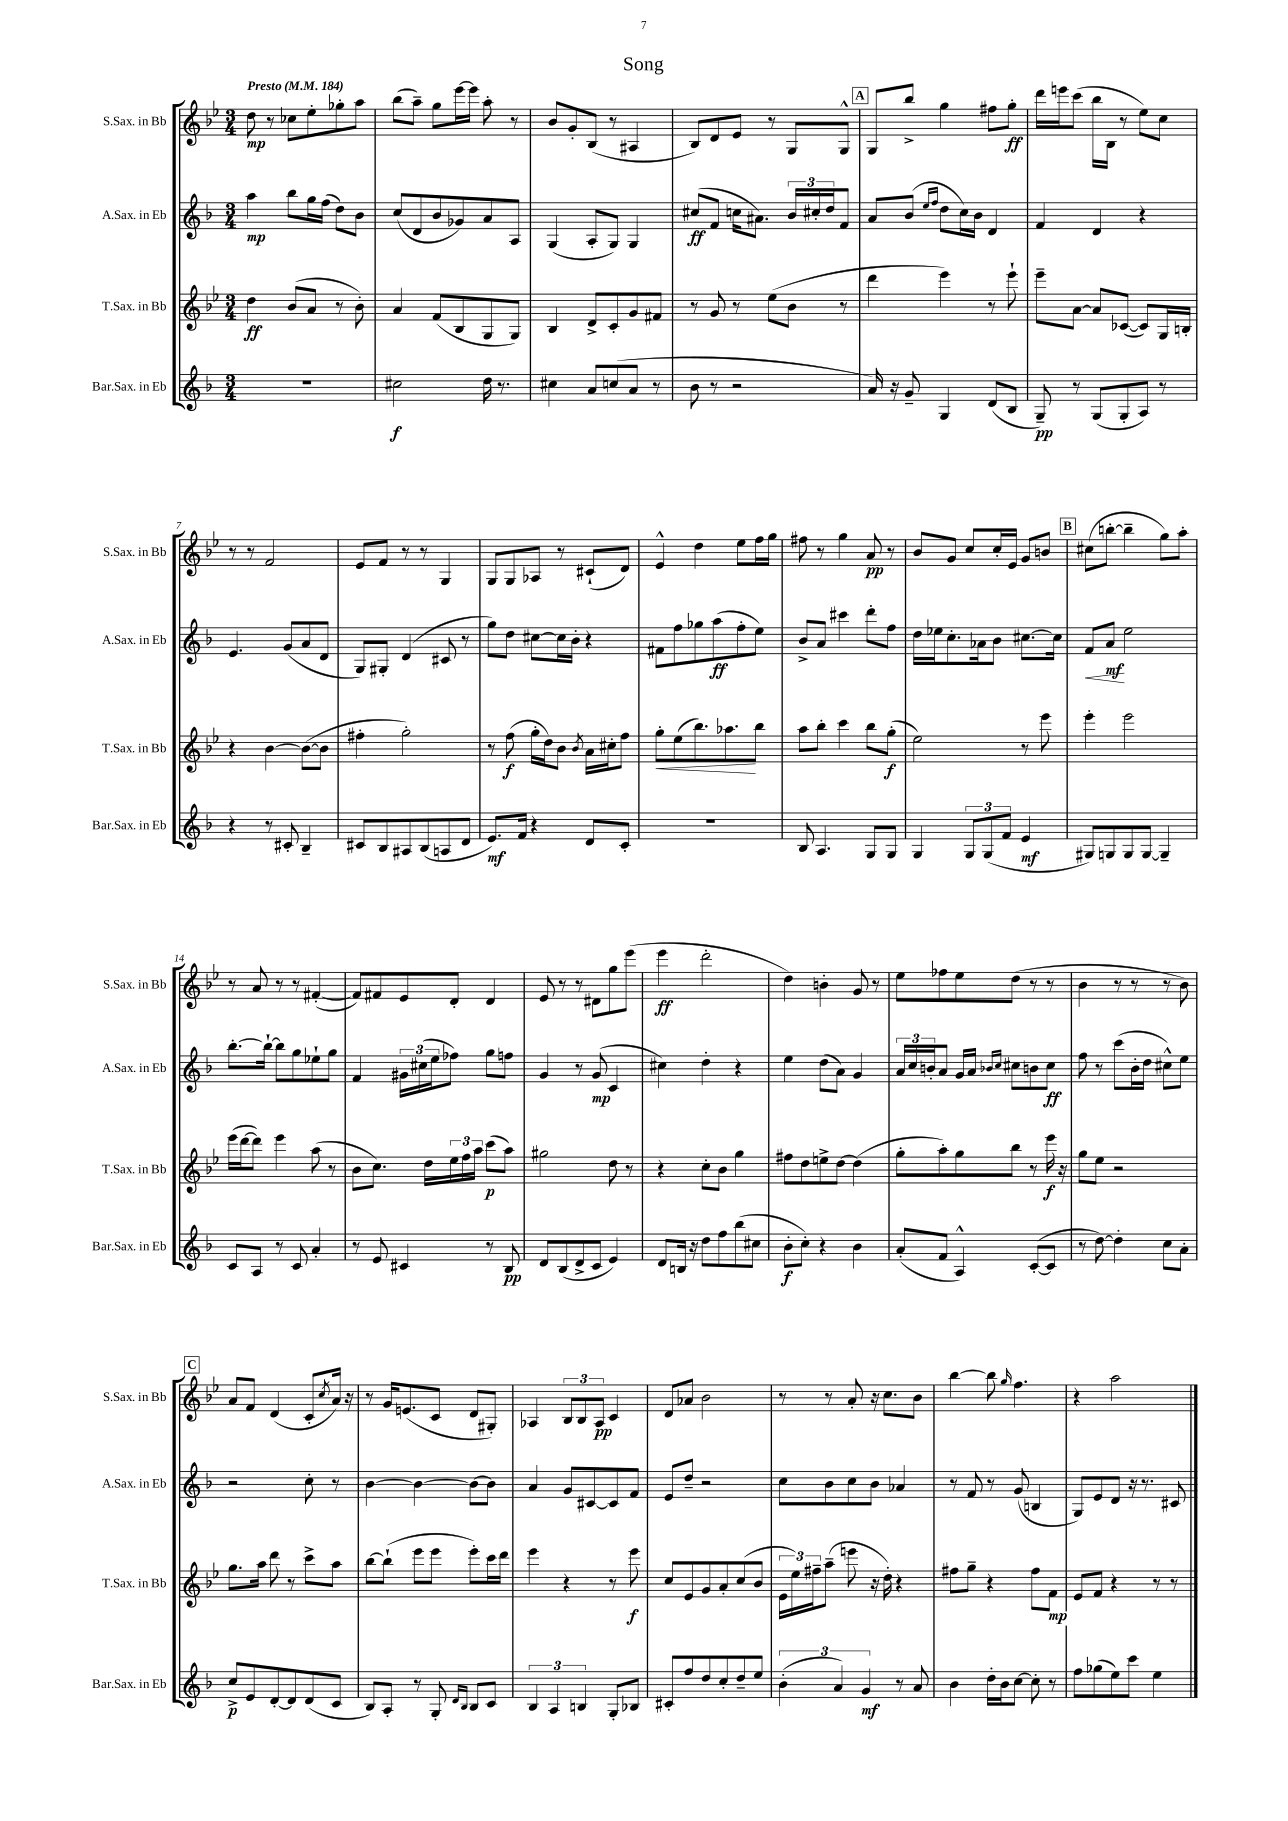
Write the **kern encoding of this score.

**kern	**kern	**kern	**kern
*staff4	*staff3	*staff2	*staff1
*clefG2	*clefG2	*clefG2	*clefG2
*k[b-]	*k[b-e-]	*k[b-]	*k[b-e-]
*M3/4	*M3/4	*M3/4	*M3/4
*MM184	*MM184	*MM184	*MM184
2.r	4dd	4aa	8dd
.	.	.	8r
.	(8b-	8bb-	8cc-
.	8a	16gg	8ee-'
.	.	(16ff	.
.	8r	8dd)	8gg-'
.	8b-')	8b-	8aa
=	=	=	=
2cc#	4a	(8cc	(8bb-
.	.	8d	8aa~)
.	(8f	8b-	8gg
.	8B-	8g-)	[16eee-
.	.	.	16eee-]
16dd	8G	8a	8aa'
8.r	.	.	.
.	8G)	8A	8r
=	=	=	=
4cc#	4B-	(4G	8b-
.	.	.	8g'
8a	8d^	8A'	(8B-
(8cc	8c'	8G)	8r
8a	8g	4G	4A#
8r	8f#	.	.
=	=	=	=
8b-	8r	(8cc#	8B-)
8r	8g	8f	8d
2r	8r	16cc	8e-
.	.	8.a#)	.
.	(8ee-	.	8r
.	8b-	24b-	8G
.	.	24cc#'	.
.	.	24dd	.
.	8r	8f	8G^^
=	=	=	=
16a)	4ddd	8a	8G
16r	.	.	.
8g~	.	(8b-	8bb-^
.	.	16qqee	.
.	.	16qqff	.
4G	4eee-)	8dd	4gg
.	.	16cc)	.
.	.	16b-	.
(8d	8r	4d	8ff#
8B-	8eee-`	.	8gg'
=	=	=	=
8G~)	8eee-~	4f	16ddd
.	.	.	16eee
8r	[8a	.	(8ccc
(8G	8a]	4d	16bb-
.	.	.	16B-
8G'	([8c-	.	8r
8A)	8c-])	4r	8ee-)
8r	16G	.	8cc
.	16B'	.	.
=	=	=	=
4r	4r	4.e	8r
.	.	.	8r
8r	[4b-	.	2f
8c#'	.	(8g	.
4B-~	(8b-_	8a	.
.	8b-]	8d	.
=	=	=	=
8c#	4ff#'	8G)	8e-
8B-	.	8G#'	8f
8A#	2gg')	(4d	8r
(8B-	.	.	8r
8A	.	8c#	4G
8d	.	8r	.
=	=	=	=
8.e)	8r	8gg)	8G
.	(8ff	8dd	8G
16f	.	.	.
4r	16gg'	[8cc#	8A-
.	16dd)	.	.
.	8b-	16cc#]	8r
.	.	16b-'	.
.	8qb-	.	.
8d	16a	4r	(8c#`
.	16cc#'	.	.
8c'	8ff	.	8d)
=	=	=	=
2.r	8gg'	8f#	4e-^^
.	(8ee-	8ff	.
.	8.bb-)	8gg-	4dd
.	.	(8aa	.
.	8.aa-	.	.
.	.	8ff'	8ee-
.	8bb-	8ee)	16ff
.	.	.	16gg
=	=	=	=
8B-	8aa	8b-^	8ff#
4.A	8bb-'	8a	8r
.	4ccc	4ccc#	4gg
8G	8bb-	8ddd'	8a
8G	(8gg'	8ff	8r
=	=	=	=
4G	2ee-)	16dd	8b-
.	.	16ee-	.
.	.	8.cc'	8g
12G	.	.	8cc
.	.	16a-	.
(12G	.	.	.
.	.	8b-	16cc'
12f	.	.	.
.	.	.	16e-
4e	8r	[8.cc#	8g
.	8eee-	.	8b
.	.	16cc#]	.
=	=	=	=
8G#)	4eee-'	8f	(8cc#
8G	.	8a	[8bb'
8G	2eee-	2ee	4bb~]
[8G	.	.	.
4G~]	.	.	8gg)
.	.	.	8aa'
=	=	=	=
8c	(16eee-	[8.bb-'	8r
.	[16ddd	.	.
8A	8ddd])	.	8a
.	.	16bb-`_	.
8r	4eee-	8bb-]	8r
8c	.	8gg	8r
4a'	(8aa	8ee-`	([4f#'
.	8r	8gg	.
=	=	=	=
8r	8b-	4f	8f#])
8e	8.cc)	.	8f#
4c#	.	24g#	8e-
.	.	(24cc#	.
.	16dd	.	.
.	.	24ee	.
.	24ee-	8ff-)	8d'
.	24ff	.	.
.	24aa	.	.
8r	(8ccc	8gg	4d
8B-	8aa)	8ff	.
=	=	=	=
8d	2gg#	4g	8e-
(8B-	.	.	8r
8d^	.	8r	8r
8c	.	(8g	8d#
4e)	8dd	4c	8gg
.	8r	.	(8eee-
=	=	=	=
8d	4r	4cc#)	4eee-
16B	.	.	.
16r	.	.	.
8dd	8cc'	4dd'	2ddd'
8ff	8b-	.	.
(8bb-	4gg	4r	.
8cc#	.	.	.
=	=	=	=
8b-'	8ff#	4ee	4dd)
8cc')	8dd	.	.
4r	8ee^	(8dd	4b'
.	[8dd	8a)	.
4b-	(4dd]	4g	8g
.	.	.	8r
=	=	=	=
(8a'	8gg'	24a	8ee-
.	.	24cc	.
.	.	24b'	.
8f	8aa')	8a	8ff-
4A^^)	8gg	16g	8ee-
.	.	16a	.
.	.	16qqb-	.
.	.	16qqcc	.
.	8bb-	8cc#	(8dd
([8c'	8r	8b	8r
8c]	16eee-	8cc#	8r
.	16r	.	.
=	=	=	=
8r	8gg	8ff	4b-
[8dd)	8ee-	8r	.
4dd']	2r	(8ccc	8r
.	.	16b-'	8r
.	.	16dd	.
8cc	.	8cc#^^)	8r
8a'	.	8ee	8b-)
=	=	=	=
8cc^	8.gg	2r	8a
8e	.	.	8f
.	16aa	.	.
[8d'	8ddd	.	(4d
8d]	8r	.	.
(8d	8ccc^	8cc'	8c'
.	.	.	8qcc
8c	8aa	8r	16a)
.	.	.	16r
=	=	=	=
8B-)	[8bb-	[4b-	8r
8A'	(8bb-`]	.	16g
.	.	.	(8.e
8r	8eee-	4b-_	.
8G'	8eee-	.	8c
16qqd	.	.	.
16qqB-	.	.	.
8B-	8eee-')	8b-_	8d
8c	16ccc	8b-]	8G#')
.	16ddd	.	.
=	=	=	=
6B-	4eee-	4a	4A-
6A	.	.	.
.	4r	8g	12B-
6B	.	.	12B-
.	.	[8c#	.
.	.	.	12A-
8G'	8r	8c#]	4c
8B-	8eee-	8f	.
=	=	=	=
8c#'	8cc	8e	8d
8ff	8e-	8dd~	8a-
8dd	8g	2r	2b-
8cc'	8a'	.	.
8dd~	(8cc	.	.
8ee	8b-	.	.
=	=	=	=
(6b-'	24e-	8cc	8r
.	24ee-)	.	.
.	24ff#~	.	.
.	(8aa~	8b-	8r
6a)	.	.	.
.	8eee	8cc	8a'
6g	.	.	.
.	16r	8b-	16r
.	16dd')	.	8.cc
8r	4r	4a-	.
8a	.	.	8b-
=	=	=	=
4b-	8ff#	8r	[4bb-
.	8gg~	8f	.
16dd'	4r	8r	8bb-]
16b-	.	.	.
.	.	.	16qqgg
[8cc	.	(8g	4.ff
8cc']	8ff#	4B	.
8r	8f	.	.
=	=	=	=
8ff	8e-	8G)	4r
(8gg-	8f	8e	.
8ee)	4r	8d	2aa
8ccc	.	16r	.
.	.	8.r	.
4ee	8r	.	.
.	8r	8c#	.
==	==	==	==
*-	*-	*-	*-
